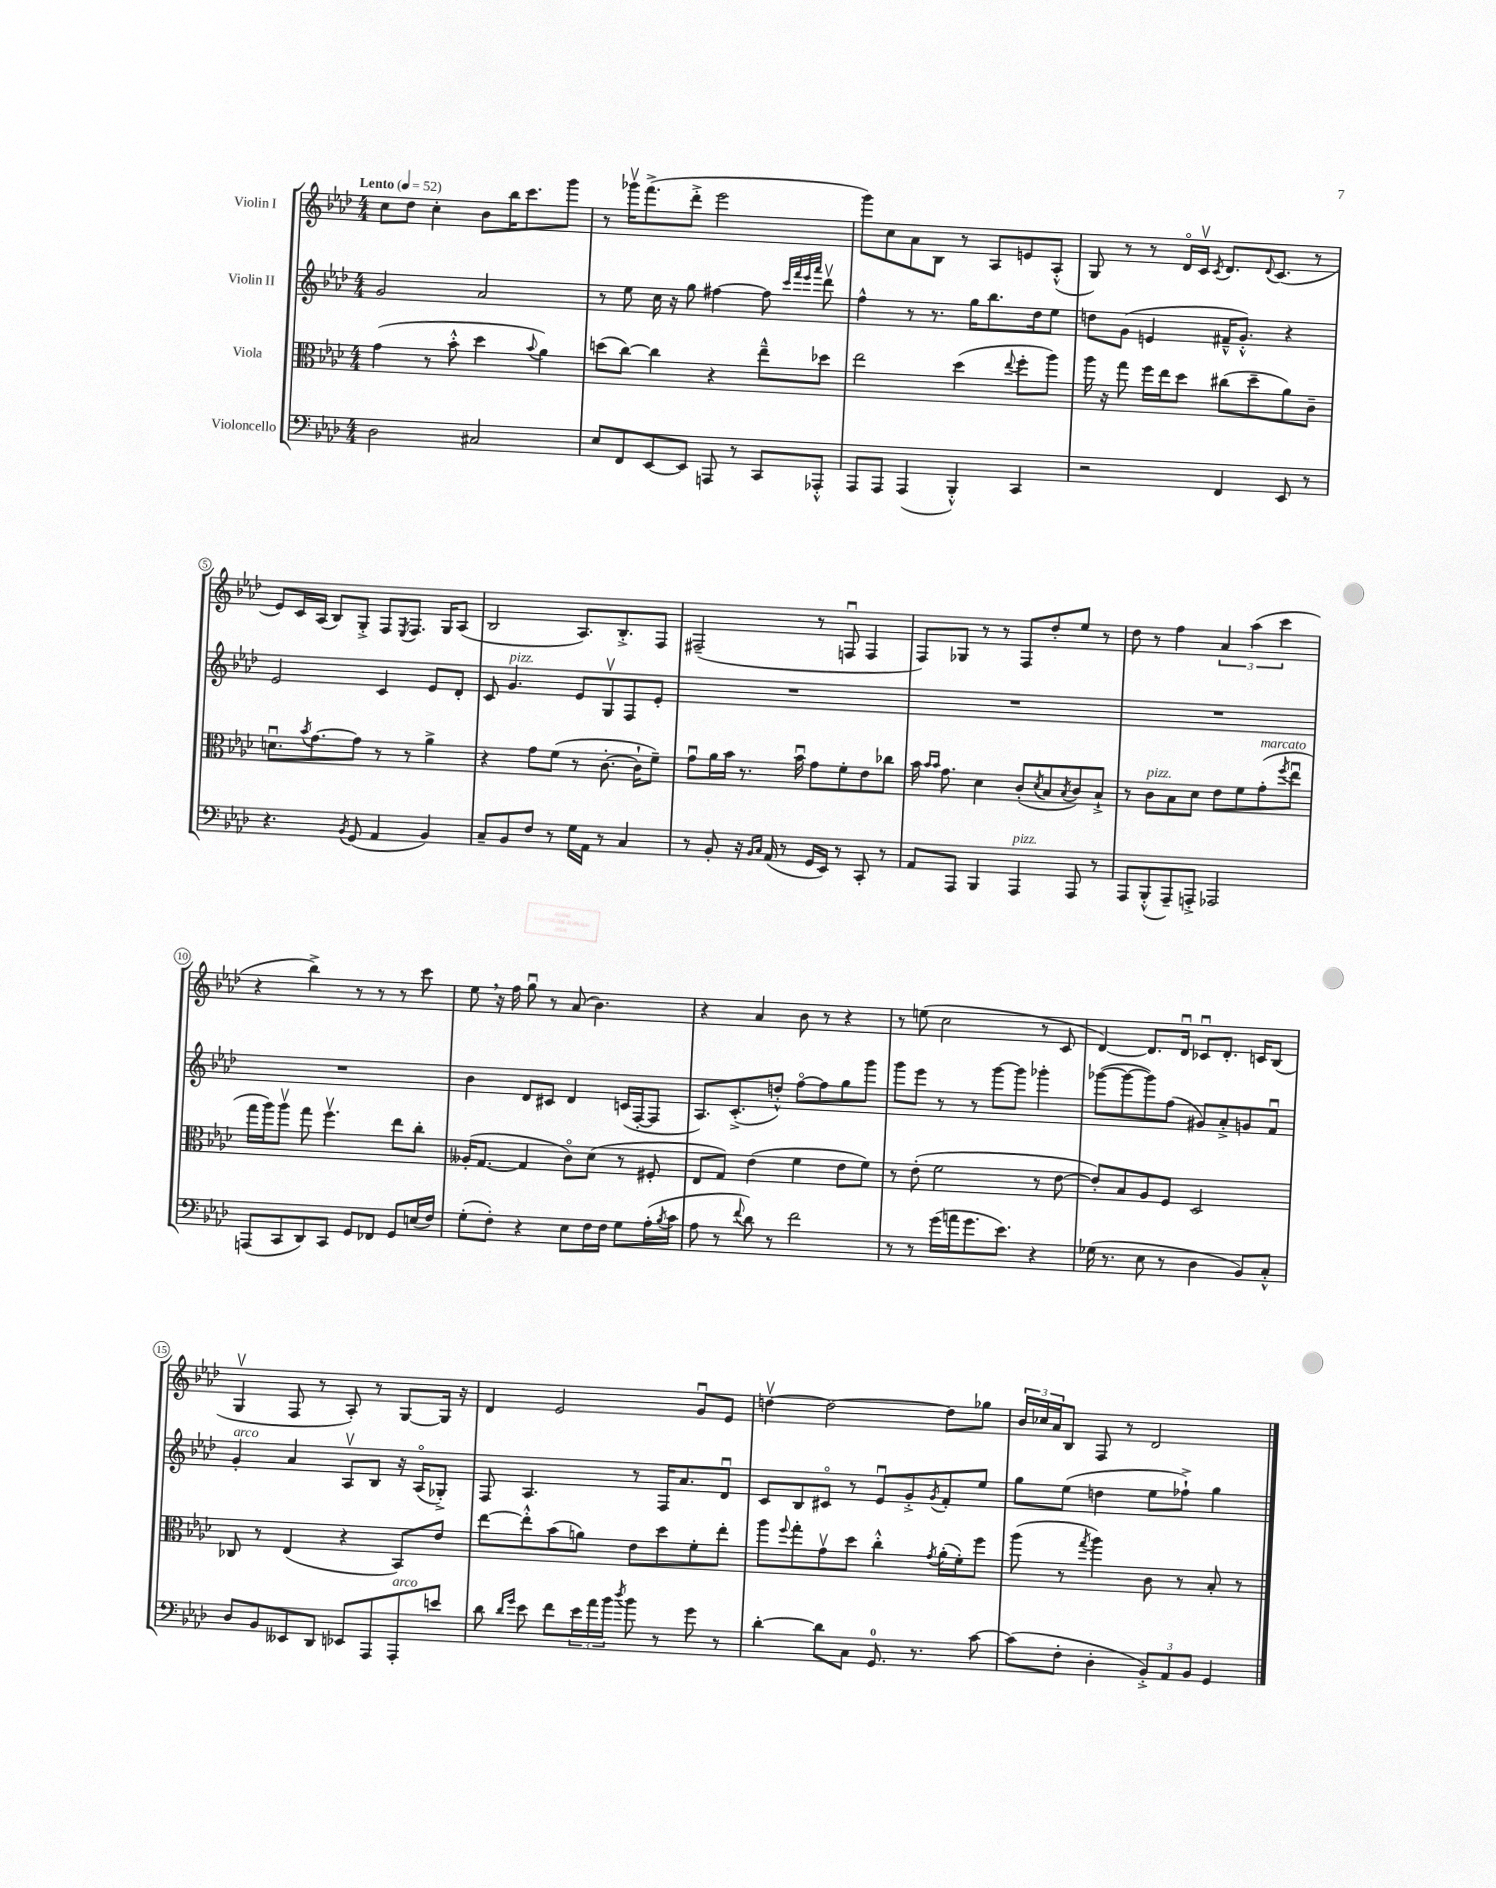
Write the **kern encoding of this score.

**kern	**kern	**kern	**kern
*part4	*part3	*part2	*part1
*staff4	*staff3	*staff2	*staff1
*I"Violoncello	*I"Viola	*I"Violin II	*I"Violin I
*clefF4	*clefC3	*clefG2	*clefG2
*k[b-e-a-d-]	*k[b-e-a-d-]	*k[b-e-a-d-]	*k[b-e-a-d-]
*M4/4	*M4/4	*M4/4	*M4/4
*MM52	*MM52	*MM52	*MM52
=1	=1	=1	=1
!	!	!	!LO:TX:a:B:t=Lento
2D-\	(4g\	2g/	8cc\L
.	.	.	8dd-\J
.	8r	.	4cc'\
.	8b-'^^\	.	.
2C#X/	4dd-\	2a-/	8b-\L
.	.	.	16bb-\K
.	.	.	8.ccc\
.	8qqb-/	.	.
.	4a-\)	.	.
.	.	.	8ggg\J
=2	=2	=2	=2
8E-/L	(8ddn\L	8r	8r
8FF/	[8cc\J)	8ee-\	16ggg-Xv\KL
.	.	.	(8.fff^\
[8EE-/	4cc\]	16cc\	.
.	.	16r	.
8EE-/J]	.	8gg\	8ddd-'^\J
8AAAn/	4r	[4ff#X\	2eee-\
8r	.	.	.
8CC/L	8ee-~^^\L	8ff#\]	.
.	.	32qqccc/LLL	.
.	.	32qqfff/	.
.	.	32qqeee-/	.
.	.	32qqaaa-/JJJ	.
8AAA-X'^^/J	8dd-X\J	8ddd-v\	.
=3	=3	=3	=3
8AAA-/L	2ee-\	4ff^^\	8ggg\L)
8AAA-/J	.	.	8cc\
(4AAA-/	.	8r	8a-\
.	.	8.r	8B-\J
4BBB-'^^/)	(4dd-\	.	8r
.	.	16gg\KL	.
.	.	8.bb-\	8A-/L
.	8qqee-/	.	.
4CC/	8ff'\L	.	8en/
.	.	16dd-\k	.
.	8aa-\J)	8ee-\J	(8A-'^^/J
=4	=4	=4	=4
2r	16aa-\	8ddn\L	8G/)
.	16r	.	.
.	8gg\	(8g\J	8r
.	16ff\LL	4en/	8r
.	16ee-\J	.	.
.	8dd-\J	.	16d-/LL
.	.	.	16cv/JJ
.	.	.	8qc/
4FF/	(8cc#X\L	16f#X~^^/KL	8.d-/L
.	.	8.g'^^/J)	.
.	8dd-~\	.	.
.	.	.	8qqd-/
.	.	.	(8.c/J
8EE-/	8a-\)	4r	.
8r	8c~\J	.	8r
!!LO:LB:g=z
=5	=5	=5	=5
4.r	8.dnu\L	2e-/	8e-/L)
.	.	.	16c/L
.	8qb-/	.	.
.	[8.g\	.	(16A-/JJ
.	.	.	8B-/L)
8qBB-/	.	.	.
(8GG/	8g\J]	.	8G'^/J
4AA-/	8r	4c/	8F/L
.	.	.	8qE-/
.	8r	.	8.F/J
4BB-/)	4a-^\	8e-/L	.
.	.	.	16G/KL
.	.	8d-'/J	(8A-/J
=6	=6	=6	=6
8C~/L	4r	8c/	2B-/
!	!	!LO:TX:a:i:t=pizz.	!
8BB-/	.	4.g/	.
8F/J	8g\L	.	.
8r	(8f\J	.	.
16G\LL	8r	8e-/L	8.A-/L)
16AA-\JJ	.	.	.
8r	[8.c'\	8Gv/	.
.	.	.	8.B-'^/
4C/	.	8F/	.
.	16c`\KL]	.	.
.	8f~\J)	8e-'/J	8F/J
=7	=7	=7	=7
8r	8gu\L	1r	(2F#X~/
8BB-'/	16a-\L	.	.
.	16b-\JJ	.	.
16r	8.r	.	.
16qqBB-/LL	.	.	.
16qqC/JJ	.	.	.
(16AA-/	.	.	.
8r	.	.	.
.	16b-u\	.	.
16GG/LL	8g\L	.	8r
16EE-/JJ)	.	.	.
8r	8f'\	.	8Fnu/
8CC'/	8e-\	.	4F/
8r	8cc-X\J	.	.
=8	=8	=8	=8
8AA-/L	16b-\	1r	8F/L)
.	16qqb-/LL	.	.
.	16qqb-/JJ	.	.
.	8.g\	.	.
8AAA-/J	.	.	8G-X/J
4BBB-/	4d-\	.	8r
.	.	.	8r
!LO:TX:a:i:t=pizz.	!	!	!
4AAA-/	(8c'/L	.	8F/L
.	8qd-/	.	.
.	8B-/	.	8dd-'/
.	8qB-/	.	.
8AAA-/	8c/)	.	8ee-/J
8r	8B-`^/J	.	8r
=9	=9	=9	=9
8AAA-/L	8r	1r	8dd-\
!	!LO:TX:a:i:t=pizz.	!	!
(8BBB-'^^/	8c\L	.	8r
8AAA-~/)	8B-\	.	4ff\
8AAAn'^/J	8d-\J	.	.
2AAA-X/	8e-\L	.	6a-/
.	8f\	.	.
.	.	.	(6aa-\
!	!LO:TX:a:i:t=marcato	!	!
.	(8g'\	.	.
.	.	.	6ccc\
.	8qff/	.	.
.	8ee-u\J	.	.
!!LO:LB:g=z
=10	=10	=10	=10
(8AAAn/L	16gg\LL	1r	4r
.	16aa-\J)	.	.
8CC/	8aa-v\J	.	.
8DD-/)	8gg\	.	4bb-^\)
8CC/J	4.ffv\	.	.
8GG/L	.	.	8r
8FF-X/J	.	.	8r
8GG/L	8ee-\L	.	8r
(16En/L	8cc'\J	.	8ccc\
16F/JJ)	.	.	.
=11	=11	=11	=11
(8G'\L	(16A--X'/KL	4b-\	8ee-,\
.	[8.G/J	.	.
8F'\J)	.	.	16r
.	.	.	16ff\
4r	4G/]	8d-/L	8ggu\
.	.	8c#X/J	8r
8E-\L	8c\L)	4d-/	(8a-/
16F\L	(8d-\J	.	4.b-\)
16F\JJ	.	.	.
8G\L	8r	(16cn/LL	.
.	.	[16F'/J	.
(16A-'\L	8F#X'/	8F/J]	.
8qB-/	.	.	.
16c\JJ	.	.	.
=12	=12	=12	=12
8A-\	8E-/L	8.A-/L)	4r
8r	8G/J)	.	.
.	.	(8.c'^/	.
8qqf/	.	.	.
8d-\)	(4e-\	.	4a-/
8r	.	8ddn'^^/J)	.
2f\	4f\	[8ff\L	8b-\
.	.	8ff\]	8r
.	8e-\L	8gg\	4r
.	8f\J)	8ggg\J	.
=13	=13	=13	=13
8r	8r	8ggg\L	8r
8r	(8e-'\	8eee-\J	(8een\
(16g\LL	2f\	8r	2cc\
16an\J	.	.	.
8.g\	.	8r	.
.	.	[8ggg\L	.
8.e-\J)	.	.	.
.	.	8ggg\J]	.
4r	8r	4ggg-X'\	8r
.	[8e-\	.	8c/
=14	=14	=14	=14
(16G-X\	8e-'/L])	([8ggg-X\L	[4d-/)
8.r	.	.	.
.	8B-/	8ggg-\_	.
8E-\	8A-/	8ggg-\])	8.d-/L]
8r	8F/J	(8ff\J	.
.	.	.	16d-u/Jk
4D-\	2D-/	8g#X/L)	8c-Xu/L
.	.	8a-'^/	8.d-'/J
8BB-/L)	.	8gn/	.
.	.	.	16cn/KL
8C'^^/J	.	8fu/J	(8B-/J
!!LO:LB:g=z
=15	=15	=15	=15
!	!	!LO:TX:a:i:t=arco	!
8D-/L	8C-X/	4g'/	4Gv/
8BB-/	8r	.	.
8EE--X/	(4E-/	4a-/	8F/
8DD-/J	.	.	8r
8EE-X/L	4r	8A-v/L	8A-'/)
8AAA-/	.	8B-/J	8r
!LO:TX:a:i:t=arco	!	!	!
8AAA-'/	8BB-/L)	16r	[8G/L
.	.	(16A-/KL	.
8en/J	8e-/J	8G-X'^/J)	16G/Jk]
.	.	.	16r
=16	=16	=16	=16
8d-\	[8ee-\L	8F/	4d-/
16qqd-/LL	.	.	.
16qqg/JJ	.	.	.
8e-\	8ee-'^^\]	4.A-/	.
8f\L	(8b-\	.	2e-/
24e-\L	8an\J)	.	.
24a-\	.	.	.
24b-\JJ	.	.	.
8qdd-/	.	.	.
8b-\	8e-\L	8r	.
8r	8dd-\	16F/KL	.
.	.	8.a-/	.
8g\	8f'\	.	8gu/L
8r	8ee-'\J	8d-u/J	8e-/J
=17	=17	=17	=17
[4d-'\	8aa-\L	8c/L	[4ddnv\
.	8qqff/	.	.
.	8gg'\	8B-/	.
8d-\L]	8gv\	8c#X/J	2dd\_
8C\J	8dd-\J	8r	.
8.GG/	4cc'^^\	8e-u/L	.
.	.	8g'^/	.
8.r	.	.	.
.	8qg/	8qg/	.
.	(16a-'\LL	8f'/	8dd\L]
.	16f'\J)	.	.
[8c\	8ff\J	8ee-/J	8gg-X\J
=18	=18	=18	=18
(8c\L]	(8aa-\	8gg\L	24b-/LL
.	.	.	24cc-X/
.	.	.	24a-/J
8F'\J	8r	(8ee-\J	8B-/J
.	8qgg/	.	.
4D-'\	4aa-\)	4ddn\	8F/
.	.	.	8r
12BB-'^/L)	8c\	8ee-\L	2d-/
12AA-/	.	.	.
.	8r	8ff-X`^\J)	.
12BB-/J	.	.	.
4GG/	8B-'/	4gg\	.
.	8r	.	.
==	==	==	==
*-	*-	*-	*-
